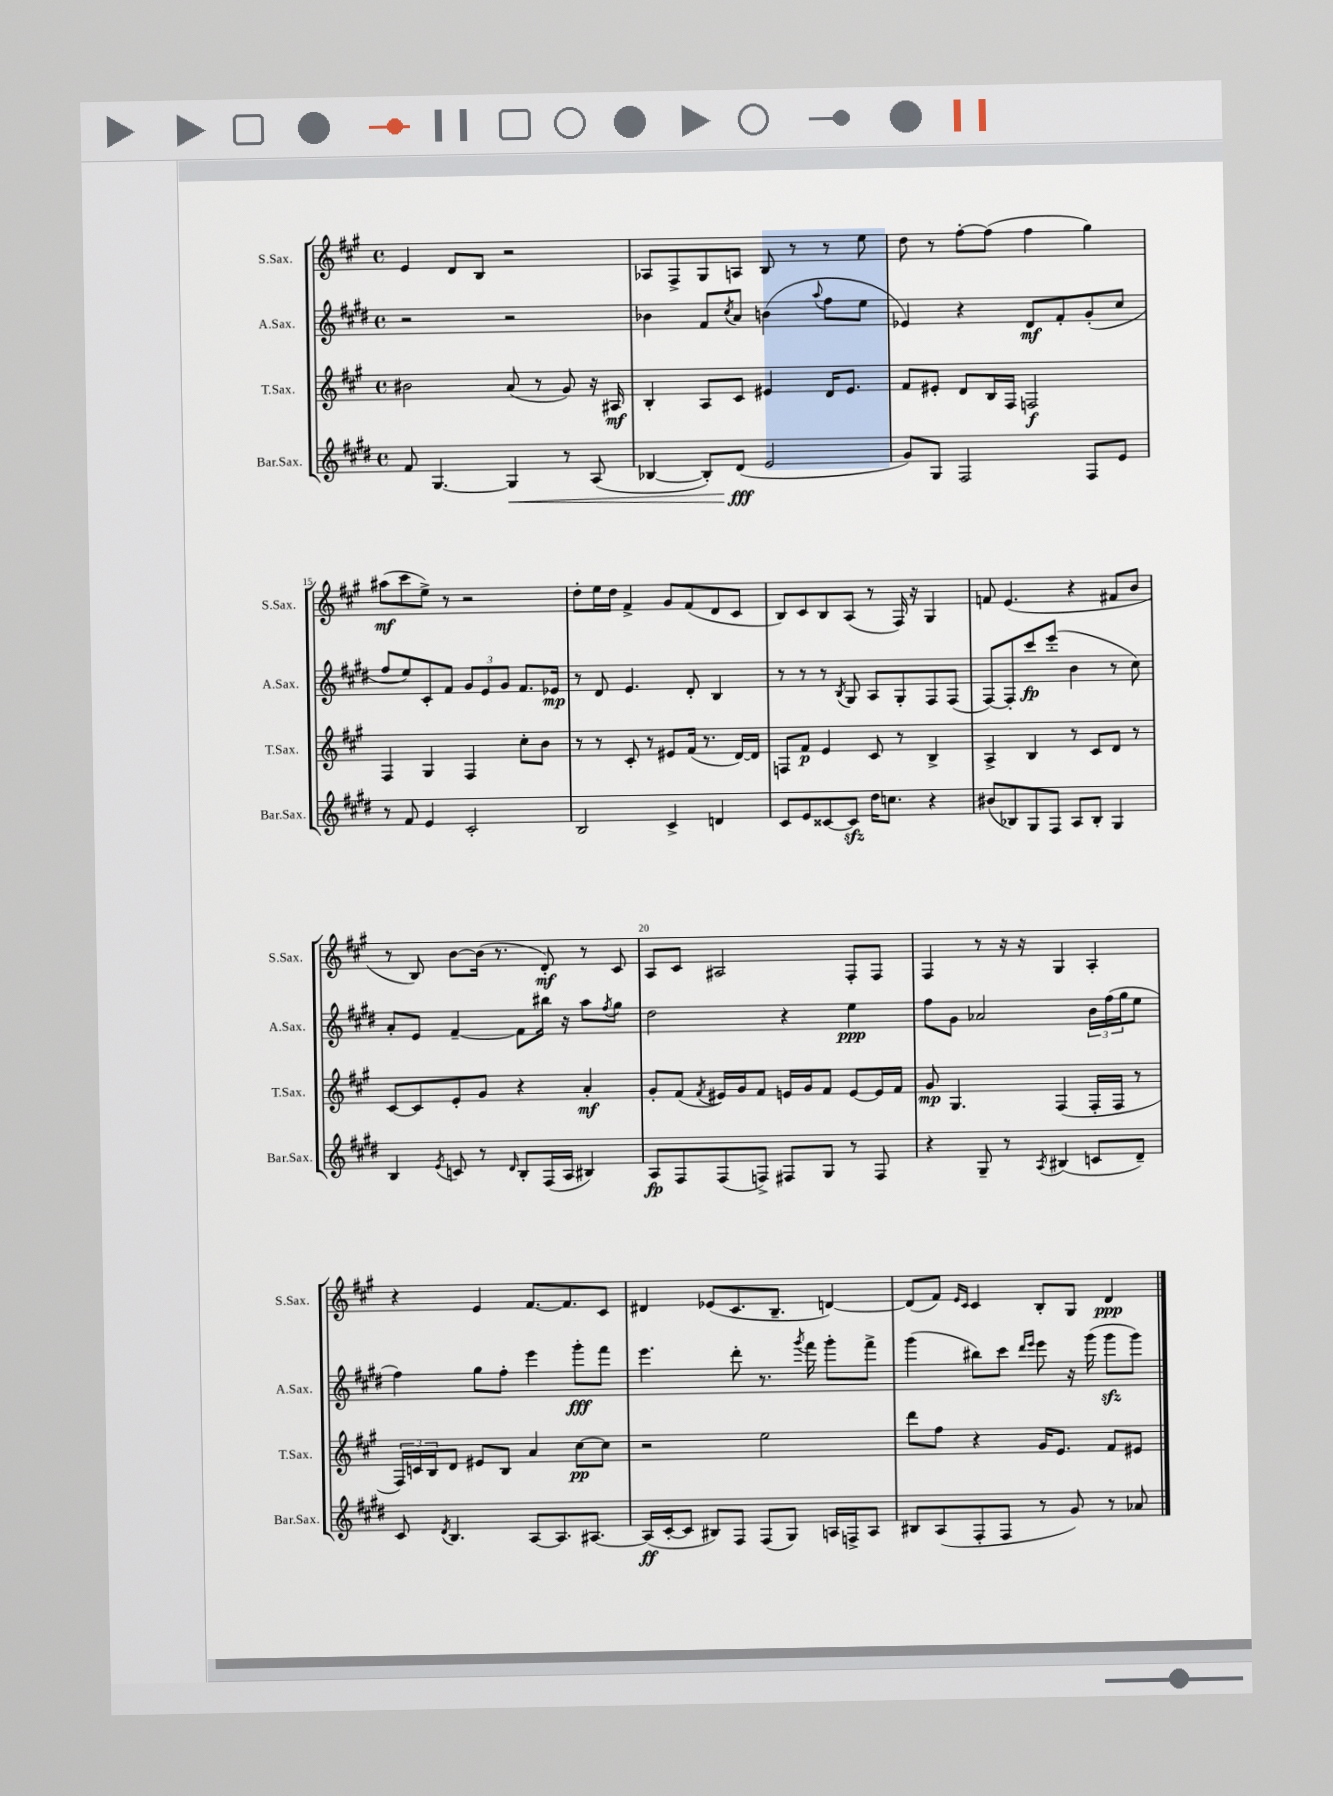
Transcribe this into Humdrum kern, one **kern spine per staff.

**kern	**dynam	**kern	**dynam	**kern	**dynam	**kern	**dynam
*part4	*part4	*part3	*part3	*part2	*part2	*part1	*part1
*staff4	*staff4	*staff3	*staff3	*staff2	*staff2	*staff1	*staff1
*I"Bar.Sax.	*	*I"T.Sax.	*	*I"A.Sax.	*	*I"S.Sax.	*
*I'Bar.Sax.	*	*I'T.Sax.	*	*I'A.Sax.	*	*I'S.Sax.	*
*clefG2	*	*clefG2	*	*clefG2	*	*clefG2	*
*k[f#c#g#d#]	*	*k[f#c#g#]	*	*k[f#c#g#d#]	*	*k[f#c#g#]	*
*M4/4	*	*M4/4	*	*M4/4	*	*M4/4	*
*met(c)	*	*met(c)	*	*met(c)	*	*met(c)	*
=12	=12	=12	=12	=12	=12	=12	=12
8f#/	.	2b#X\	.	2r	.	4e/	.
[4.G#/	.	.	.	.	.	.	.
.	.	.	.	.	.	8d/L	.
.	.	.	.	.	.	8B/J	.
!	!LO:HP:b	!	!	!	!	!	!
4G#/]	<	(8a/	.	2r	.	2r	.
.	.	8r	.	.	.	.	.
8r	.	8g#/)	.	.	.	.	.
(8A/	.	16r	.	.	.	.	.
.	.	16A#X/	mf	.	.	.	.
=13	=13	=13	=13	=13	=13	=13	=13
[4B-X/	.	4B'/	.	4b-X\	.	8A-X/L	.
.	.	.	.	.	.	8F#^/	.
8B-'/L])	.	8A/L	.	8f#/L	.	8G#/	.
.	.	.	.	8qcc#/	.	.	.
(8d#/J	fff	8c#/J	.	8a/J	.	8An/J	.
2e/	[	4e#X/	.	(4bn\	.	8B/	.
.	.	.	.	.	.	8r	.
.	.	.	.	8qqaa/	.	.	.
.	.	16d/KL	.	8ff#\L	.	8r	.
.	.	8.e#/J	.	.	.	.	.
.	.	.	.	8ee\J	.	8ee\	.
=14	=14	=14	=14	=14	=14	=14	=14
8g#/L)	.	8f#/L	.	4e-X/)	.	8dd\	.
8G#/J	.	8e#X'/J	.	.	.	8r	.
2F#/	.	8d/L	.	4r	.	[8ff#'\L	.
.	.	16B/L	.	.	.	(8ff#\J]	.
.	.	16F#/JJ	.	.	.	.	.
.	.	2Fn/	f	8d#/L	mf	4ff#\	.
.	.	.	.	8f#'/	.	.	.
8F#/L	.	.	.	(8g#'/	.	4gg#\)	.
8e/J	.	.	.	8cc#/J	.	.	.
!!LO:LB:g=z
=15	=15	=15	=15	=15	=15	=15	=15
8r	.	4F#/	.	8ff#/L	.	(8aa#X\L	mf
8f#/	.	.	.	8ee/)	.	8ccc#\	.
4e/	.	4G#/	.	8c#'/	.	8ee^\J)	.
.	.	.	.	8f#/J	.	8r	.
2c#'/	.	4F#/	.	12g#/L	.	2r	.
.	.	.	.	12e/	.	.	.
.	.	.	.	12g#/J	.	.	.
.	.	8cc#'\L	.	8.f#/L	.	.	.
.	.	8b\J	.	.	.	.	.
.	.	.	.	16e-X/Jk	mp	.	.
=16	=16	=16	=16	=16	=16	=16	=16
2B/	.	8r	.	8r	.	8dd'\L	.
.	.	8r	.	8d#/	.	16ee\L	.
.	.	.	.	.	.	16dd\JJ	.
.	.	8c#'/	.	4.e/	.	4f#^/	.
.	.	8r	.	.	.	.	.
4c#^/	.	8e#X/L	.	.	.	8g#/L	.
.	.	(16f#/Jk	.	8d#'/	.	(8f#/	.
.	.	8.r	.	.	.	.	.
4dn/	.	.	.	4B/	.	8d/	.
.	.	[16d/LL)	.	.	.	8c#/J	.
.	.	16d/JJ]	.	.	.	.	.
=17	=17	=17	=17	=17	=17	=17	=17
8c#/L	.	8Fn/L	.	8r	.	8B/L)	.
8e/	.	8f#/J	p	8r	.	8c#/	.
[8c##X/	.	4e/	.	8r	.	8B/	.
.	.	.	.	8qB/	.	.	.
8c##zz/J]	.	.	.	8G#/	.	(8A/J	.
16dd#\KL	.	8c#/	.	8A/L	.	8r	.
8.ccn\J	.	.	.	.	.	.	.
.	.	8r	.	8G#'/	.	16F#/)	.
.	.	.	.	.	.	16r	.
4r	.	4B^/	.	8F#/	.	4G#/	.
.	.	.	.	(8F#/J	.	.	.
=18	=18	=18	=18	=18	=18	=18	=18
(8b#X/L	.	4A^/	.	[8F#/L)	.	8fn/	.
8B-X/)	.	.	.	8F#'/]	.	(4.e/	.
8G#/	.	4B/	.	8ccc#/	fp	.	.
8F#/J	.	.	.	(8eee'/J	.	.	.
8A/L	.	8r	.	4b\	.	4r	.
8B-'/J	.	8c#/L	.	.	.	.	.
4G#/	.	8d/J	.	8r	.	8f#X/L	.
.	.	8r	.	8cc#\)	.	8b/J	.
!!LO:LB:g=z
=19	=19	=19	=19	=19	=19	=19	=19
4B/	.	[8c#/L	.	8a'/L	.	8r	.
.	.	8c#/]	.	8e/J	.	8B/)	.
8qe/	.	.	.	.	.	.	.
8cn/	.	8e'/	.	[4f#~/	.	[8b\L	.
8r	.	8g#/J	.	.	.	(16b\Jk]	.
.	.	.	.	.	.	8.r	.
16qqd#/	.	.	.	.	.	.	.
8B'/L	.	4r	.	8f#\L]	.	.	.
(16F#/L	.	.	.	16bb#X\Jk	.	8d'/)	mf
16A/JJ	.	.	.	16r	.	.	.
4B#X/)	.	4a'/	mf	8aa\L	.	8r	.
.	.	.	.	8qff#/	.	.	.
.	.	.	.	8gg#\J	.	8c#/	.
=20	=20	=20	=20	=20	=20	=20	=20
8A/L	fp	8g#'/L	.	2dd#\	.	8A/L	.
8F#/	.	(8f#/J	.	.	.	8c#/J	.
.	.	8qf#/	.	.	.	.	.
(8F#/	.	16e#X/LL)	.	.	.	2A#X/	.
.	.	16g#/J	.	.	.	.	.
8Fn^/J)	.	8f#/J	.	.	.	.	.
8F#X/L	.	16en/LL	.	4r	.	.	.
.	.	16g#/J	.	.	.	.	.
8G#/J	.	8f#/J	.	.	.	.	.
8r	.	[8e/L	.	4ee\	ppp	8F#'/L	.
8F#/	.	16e/L]	.	.	.	8F#/J	.
.	.	16f#/JJ	.	.	.	.	.
=21	=21	=21	=21	=21	=21	=21	=21
4r	.	8g#/	mp	8ff#\L	.	4F#/	.
.	.	4.G#/	.	8g#\J	.	.	.
8G#~/	.	.	.	2a-X/	.	8r	.
8r	.	.	.	.	.	16r	.
.	.	.	.	.	.	16r	.
8qA/	.	.	.	.	.	.	.
(4B#X/	.	(4F#/	.	.	.	4G#/	.
8cn/L	.	16F#'/LL	.	24b\LL	.	4A'/	.
.	.	.	.	(24ff#\	.	.	.
.	.	16F#/JJ	.	.	.	.	.
.	.	.	.	24gg#\J	.	.	.
8d#~/J)	.	8r	.	8ee\J	.	.	.
!!LO:LB:g=z
=22	=22	=22	=22	=22	=22	=22	=22
8c#/	.	24F#/LL)	.	4ff#\)	.	4r	.
.	.	24cn/	.	.	.	.	.
.	.	24B/J	.	.	.	.	.
8qd#/	.	.	.	.	.	.	.
4.B/	.	8d/J	.	.	.	.	.
.	.	8e#X/L	.	8gg#\L	.	4e/	.
.	.	8B/J	.	8ff#'\J	.	.	.
[8A/L	.	4a/	.	4eee\	.	[8.f#/L	.
8.A/]	.	.	.	.	.	.	.
.	.	.	.	.	.	8.f#/]	.
.	.	[8cc#\L	pp	8ggg#'\L	fff	.	.
[8.A#X/J	.	.	.	.	.	.	.
.	.	8cc#\J]	.	8fff#\J	.	8c#/J	.
=23	=23	=23	=23	=23	=23	=23	=23
(16A#/LL]	ff	2r	.	4.eee\	.	4d#X/	.
[16c#'/J	.	.	.	.	.	.	.
8c#/J]	.	.	.	.	.	.	.
8B#X/L)	.	.	.	.	.	(8e-X/L	.
8F#/J	.	.	.	8ddd#'\	.	8.c#/	.
(8F#/L	.	2ee\	.	8.r	.	.	.
.	.	.	.	.	.	8.B~/J	.
8G#/J)	.	.	.	.	.	.	.
.	.	.	.	8qggg#/	.	.	.
.	.	.	.	16fff#\	.	.	.
16An/LL	.	.	.	8ggg#'\L	.	[4dn/)	.
16Fn^/J	.	.	.	.	.	.	.
8A/J	.	.	.	8fff#^\J	.	.	.
=24	=24	=24	=24	=24	=24	=24	=24
8B#X/L	.	8ddd\L	.	(4ggg#\	.	(8d/L]	.
(8A/	.	8ff#\J	.	.	.	8f#/J)	.
.	.	.	.	.	.	16qqe/LL	.
.	.	.	.	.	.	16qqc#/JJ	.
8F#'/	.	4r	.	8bb#X\L)	.	4c#/	.
8F#/J	.	.	.	8ccc#\J	.	.	.
.	.	.	.	16qqddd#/LL	.	.	.
.	.	.	.	16qqeee/JJ	.	.	.
8r	.	16g#/KL	.	8eee\	.	8B'/L	.
.	.	8.e/J	.	.	.	.	.
8g#/)	.	.	.	16r	.	8G#/J	.
.	.	.	.	(16ggg#\	.	.	.
8r	.	8f#/L	.	8ggg#zz\L	.	4d/	ppp
8a-X/	.	8e#X/J	.	8ggg#\J)	.	.	.
==	==	==	==	==	==	==	==
*-	*-	*-	*-	*-	*-	*-	*-
